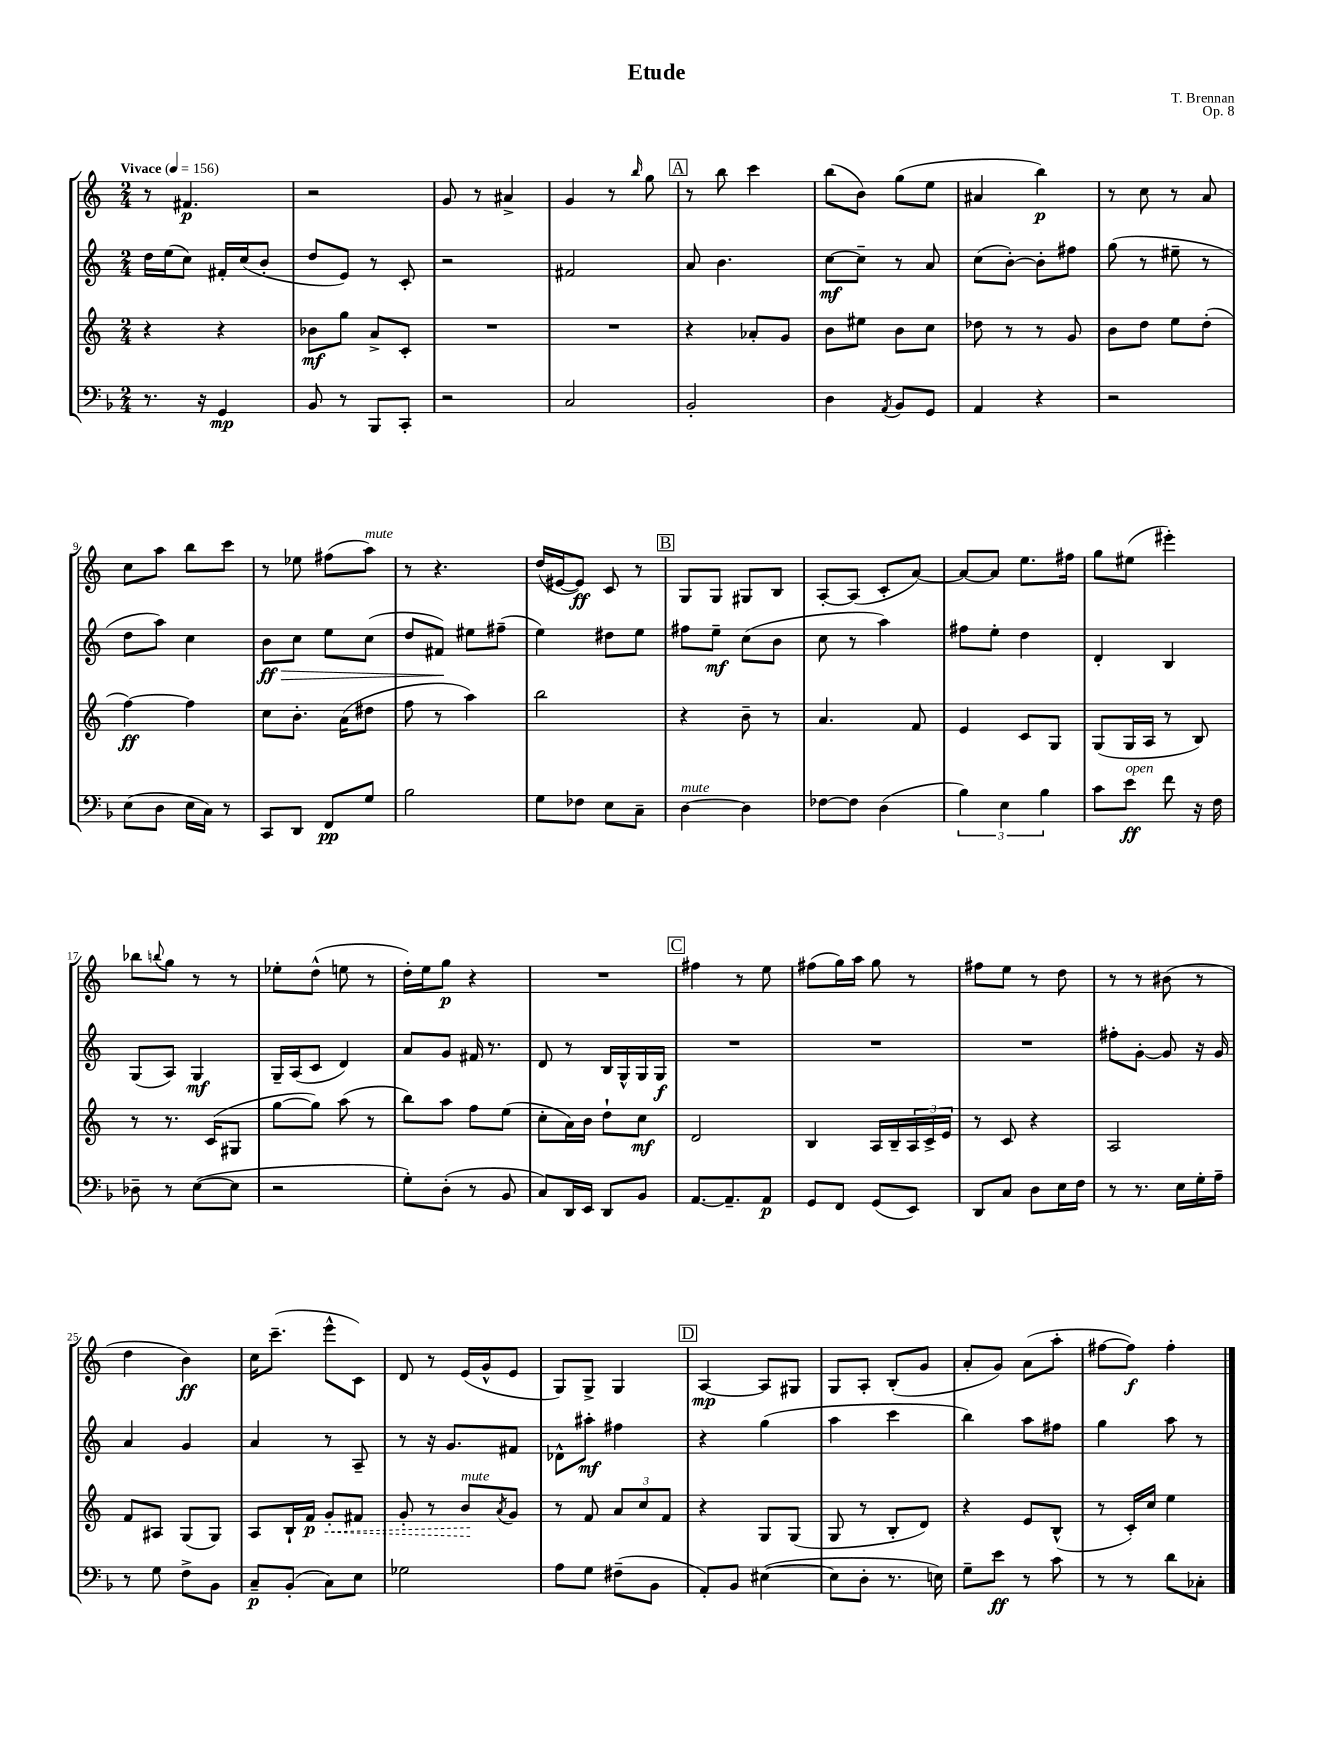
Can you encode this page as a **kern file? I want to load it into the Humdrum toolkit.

**kern	**kern	**kern	**kern
*staff4	*staff3	*staff2	*staff1
*clefF4	*clefG2	*clefG2	*clefG2
*k[b-]	*k[]	*k[]	*k[]
*M2/4	*M2/4	*M2/4	*M2/4
*MM156	*MM156	*MM156	*MM156
8.r	4r	16dd	8r
.	.	(16ee	.
.	.	8cc)	4.f#
16r	.	.	.
4GG	4r	16f#'	.
.	.	(16cc	.
.	.	8b'	.
=	=	=	=
8BB-	8b-	8dd	2r
8r	8gg	8e)	.
8BBB-	8a^	8r	.
8CC'	8c'	8c'	.
=	=	=	=
2r	2r	2r	8g
.	.	.	8r
.	.	.	4a#^
=	=	=	=
2C	2r	2f#	4g
.	.	.	8r
.	.	.	16qqbb
.	.	.	8gg
=	=	=	=
2BB-'	4r	8a	8r
.	.	4.b	8bb
.	8a-'	.	4ccc
.	8g	.	.
=	=	=	=
4D	8b	[8cc	(8bb
.	8ee#	8cc~]	8b)
8qAA	.	.	.
8BB-	8b	8r	(8gg
8GG	8cc	8a	8ee
=	=	=	=
4AA	8dd-	(8cc	4a#
.	8r	[8b')	.
4r	8r	8b']	4bb)
.	8g	8ff#	.
=	=	=	=
2r	8b	(8gg	8r
.	8dd	8r	8cc
.	8ee	8ee#~	8r
.	(8dd'	8r	8a
=	=	=	=
(8E	[4ff)	8dd	8cc
8D	.	8aa)	8aa
16E	4ff]	4cc	8bb
16C)	.	.	.
8r	.	.	8ccc
=	=	=	=
8CC	8cc	8b	8r
8DD	8.b'	8cc	8ee-
8FF	.	8ee	(8ff#
.	(16a	.	.
8G	8dd#	(8cc	8aa)
=	=	=	=
2B-	8ff	8dd	8r
.	8r	8f#)	4.r
.	4aa)	8ee#	.
.	.	(8ff#~	.
=	=	=	=
8G	2bb	4ee)	(16dd
.	.	.	[16e#
8F-	.	.	8e#])
8E	.	8dd#	8c
8C~	.	8ee	8r
=	=	=	=
[4D	4r	8ff#	8G
.	.	8ee~	8G
4D]	8b~	(8cc	8G#
.	8r	8b	8B
=	=	=	=
[8F-	4.a	8cc	[8A'
8F-]	.	8r	(8A]
(4D	.	4aa)	8c'
.	8f	.	[8a)
=	=	=	=
6B-)	4e	8ff#	8a_
.	.	8ee'	8a]
6E	.	.	.
.	8c	4dd	8.ee
6B-	.	.	.
.	8G	.	.
.	.	.	16ff#
=	=	=	=
8c	(8G	4d'	8gg
8e	16G	.	(8ee#
.	16A	.	.
8f	8r	4B	4eee#')
16r	8B)	.	.
16F	.	.	.
=	=	=	=
8D-~	8r	(8G	8bb-
.	.	.	8qqbb
8r	8.r	8A)	8gg
([8E	.	4G	8r
.	(16c	.	.
8E]	8G#	.	8r
=	=	=	=
2r	[8gg	16G~	8ee-'
.	.	(16A	.
.	8gg])	8c	(8dd^^
.	(8aa	4d)	8ee
.	8r	.	8r
=	=	=	=
8G')	8bb)	8a	16dd')
.	.	.	16ee
(8D'	8aa	8g	8gg
8r	8ff	16f#	4r
.	.	8.r	.
8BB-	(8ee	.	.
=	=	=	=
8C)	8cc'	8d	2r
16DD	16a)	8r	.
16EE	16b	.	.
8DD	8dd`	16B	.
.	.	16G^^	.
8BB-	8cc	16G	.
.	.	16G	.
=	=	=	=
[8.AA	2d	2r	4ff#
8.AA~]	.	.	.
.	.	.	8r
8AA	.	.	8ee
=	=	=	=
8GG	4B	2r	(8ff#
8FF	.	.	16gg)
.	.	.	16aa
(8GG	16A	.	8gg
.	16B~	.	.
8EE)	24A	.	8r
.	24c^	.	.
.	24e	.	.
=	=	=	=
8DD	8r	2r	8ff#
8C	8c	.	8ee
8D	4r	.	8r
16E	.	.	8dd
16F	.	.	.
=	=	=	=
8r	2A	8ff#'	8r
8.r	.	[8g'	8r
.	.	8g]	(8b#
16E	.	.	.
16G'	.	16r	8r
16A~	.	16g	.
=	=	=	=
8r	8f	4a	4dd
8G	8A#	.	.
8F^	(8G	4g	4b)
8BB-	8G)	.	.
=	=	=	=
8C~	8A	4a	16cc
.	.	.	(8.ccc~
(8BB-'	16B`	.	.
.	16f	.	.
8C)	8g'	8r	8eee^^
8E	8f#	8A~	8c)
=	=	=	=
2G-	8g'	8r	8d
.	8r	16r	8r
.	.	8.g	.
.	8b	.	(16e
.	.	.	16g^^
.	8qa	.	.
.	8g	8f#	8e
=	=	=	=
8A	8r	8d-^^	8G)
8G	8f	8aa#'	8G^
(8F#~	12a	4ff#	4G
.	12cc	.	.
8BB-	.	.	.
.	12f	.	.
=	=	=	=
8AA')	4r	4r	[4A
8BB-	.	.	.
([4E#	8G	(4gg	8A]
.	(8G	.	8G#
=	=	=	=
8E#]	8G	4aa	8G
8D'	8r	.	8A'
8.r	8B'	4ccc	(8B'
.	8d)	.	8g
16E)	.	.	.
=	=	=	=
8G~	4r	4bb)	8a'
8e	.	.	8g)
8r	8e	8aa	(8a
8c	(8B^^	8ff#	8aa'
=	=	=	=
8r	8r	4gg	[8ff#
8r	16c')	.	8ff#])
.	16cc	.	.
8d	4ee	8aa	4ff#'
8C-'	.	8r	.
==	==	==	==
*-	*-	*-	*-
